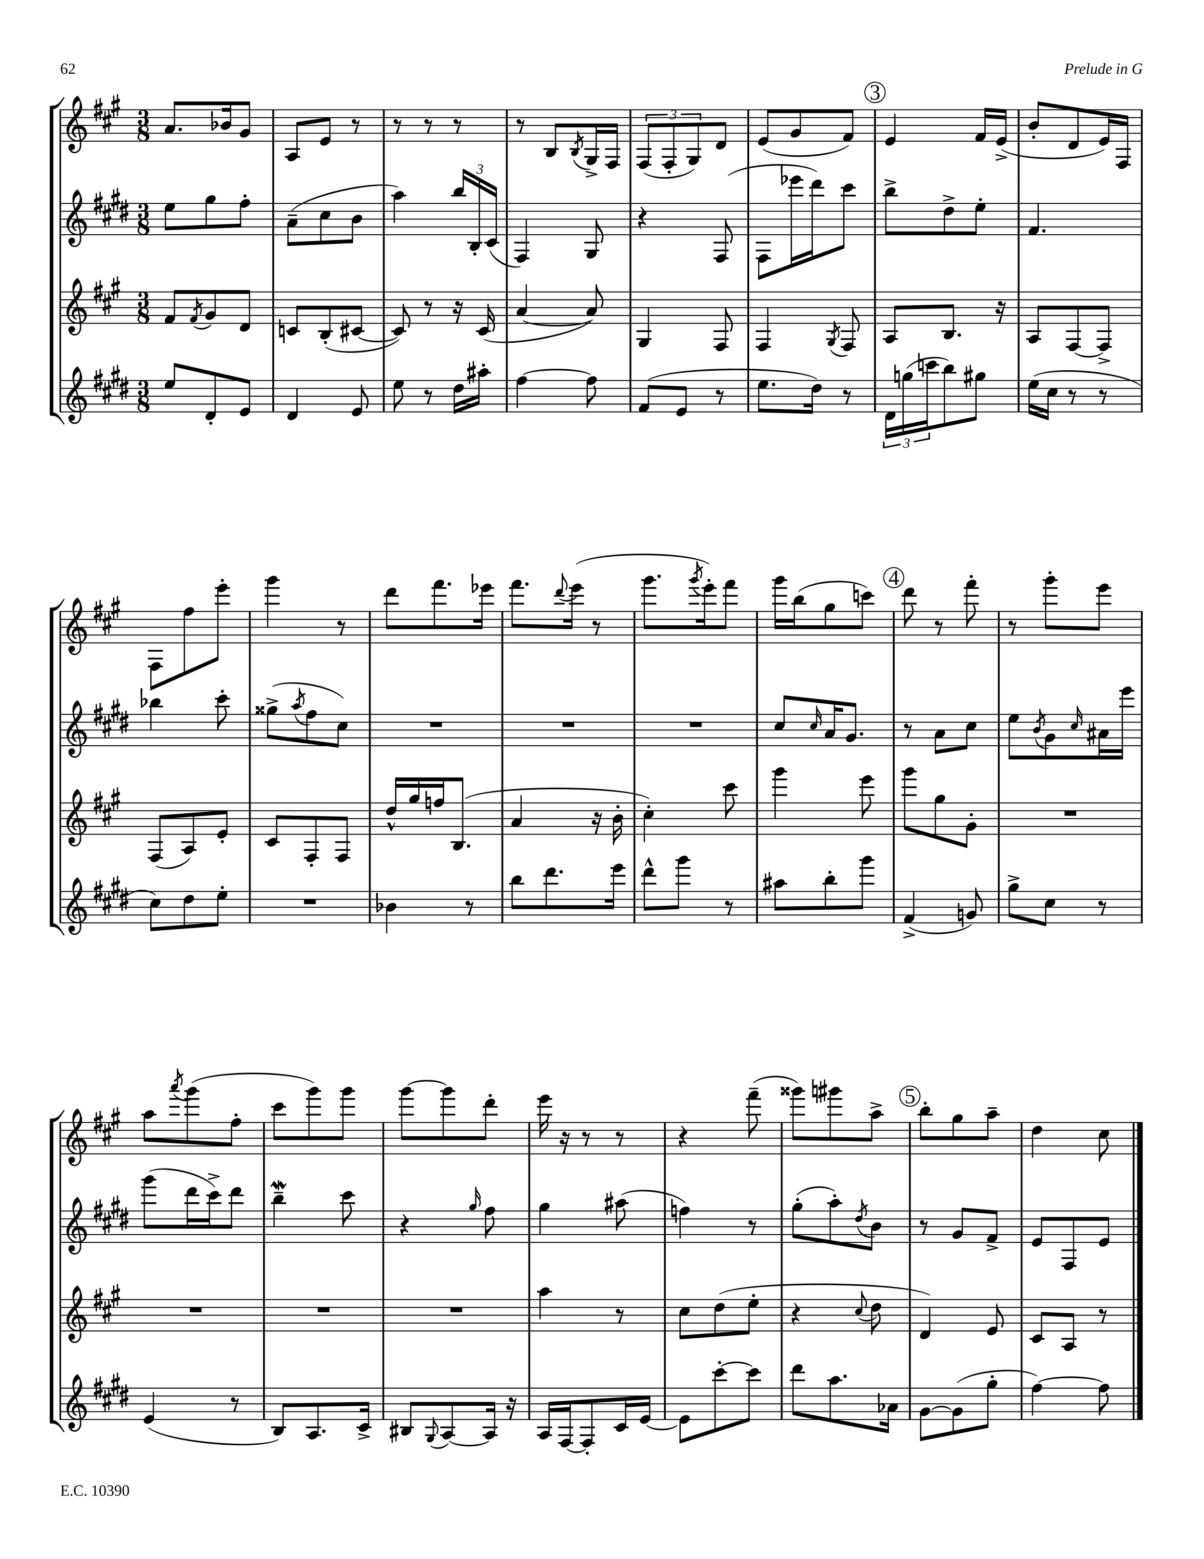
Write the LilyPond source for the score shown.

<<
\new StaffGroup <<
\new Staff = "s0" {
    \clef treble \key a \major \numericTimeSignature \time 3/8
    a'8. bes'16 gis'8 |
    a8 e'8 r8 |
    r8 r8 r8 |
    r8 b8 \acciaccatura { b8 } gis16-> fis16 |
    \tuplet 3/2 { fis8( fis8-. gis8) } d'8 |
    e'8( gis'8 fis'8) |
    \mark \markup { \circle "3" } e'4 fis'16 e'16->( |
    b'8-. d'8 e'16) fis16 |
    fis8 fis''8 e'''8-. |
    gis'''4 r8 |
    d'''8 fis'''8. ees'''16 |
    fis'''8. \appoggiatura { d'''8 } e'''16( r8 |
    gis'''8. \acciaccatura { gis'''8 } e'''16-.) fis'''8 |
    gis'''16 b''16( gis''8 c'''8) |
    \mark \markup { \circle "4" } d'''8 r8 fis'''8-. |
    r8 gis'''8-. e'''8 |
    a''8 \acciaccatura { a'''8 } gis'''8( fis''8-. |
    cis'''8 gis'''8) gis'''8 |
    gis'''8~ gis'''8 d'''8-. |
    e'''16 r16 r8 r8 |
    r4 fis'''8--( |
    gisis'''8) gis'''8 a''8-> |
    \mark \markup { \circle "5" } b''8-. gis''8 a''8-- |
    d''4 cis''8 \bar "|." |
}
\new Staff = "s1" {
    \clef treble \key e \major \numericTimeSignature \time 3/8
    e''8 gis''8 fis''8-. |
    a'8--( cis''8 b'8 |
    a''4) \tuplet 3/2 { b''16 b16-. cis'16( } |
    fis4) gis8 |
    r4 fis8( |
    fis8 ees'''16 dis'''16) cis'''8 |
    \mark \markup { \circle "3" } b''8-> dis''8-> e''8-. |
    fis'4. |
    bes''4 cis'''8-. |
    gisis''8->( \acciaccatura { a''8 } fis''8 cis''8) |
    R4. |
    R4. |
    R4. |
    cis''8 \grace { cis''16 } a'16 gis'8. |
    \mark \markup { \circle "4" } r8 a'8 cis''8 |
    e''8 \acciaccatura { b'8 } gis'8 \grace { cis''16 } ais'16 e'''16 |
    gis'''8( dis'''16 cis'''16->) dis'''8 |
    b''4--\mordent cis'''8 |
    r4 \grace { gis''16 } fis''8 |
    gis''4 ais''8( |
    f''4) r8 |
    gis''8-.( a''8-.) \acciaccatura { dis''8 } b'8 |
    \mark \markup { \circle "5" } r8 gis'8 fis'8-> |
    e'8 fis8 e'8 \bar "|." |
}
\new Staff = "s2" {
    \clef treble \key a \major \numericTimeSignature \time 3/8
    fis'8 \acciaccatura { fis'8 } gis'8 d'8 |
    c'8 b8-.( cis'8~ |
    cis'8) r8 r16 cis'16( |
    a'4~ a'8) |
    gis4 fis8 |
    fis4 \acciaccatura { gis8 } fis8 |
    \mark \markup { \circle "3" } a8 b8. r16 |
    a8 fis8~ fis8-> |
    fis8( a8) e'8-. |
    cis'8 fis8-. fis8 |
    d''16-^ gis''16 f''16 b8.( |
    a'4 r16 b'16-. |
    cis''4-.) cis'''8 |
    gis'''4 e'''8 |
    \mark \markup { \circle "4" } gis'''8 gis''8 gis'8-. |
    R4. |
    R4. |
    R4. |
    R4. |
    a''4 r8 |
    cis''8 d''8( e''8-. |
    r4 \appoggiatura { cis''8 } d''8 |
    \mark \markup { \circle "5" } d'4) e'8 |
    cis'8 a8 r8 \bar "|." |
}
\new Staff = "s3" {
    \clef treble \key e \major \numericTimeSignature \time 3/8
    e''8 dis'8-. e'8 |
    dis'4 e'8 |
    e''8 r8 dis''16 ais''16-. |
    fis''4~ fis''8 |
    fis'8( e'8 r8 |
    e''8. dis''16) r8 |
    \mark \markup { \circle "3" } \tuplet 3/2 { dis'16 g''16( c'''16 } b''8) gis''8 |
    e''16( cis''16 r8 r8 |
    cis''8) dis''8 e''8-. |
    R4. |
    bes'4 r8 |
    b''8 dis'''8. e'''16 |
    dis'''8-^ gis'''8 r8 |
    ais''8 b''8-. gis'''8 |
    \mark \markup { \circle "4" } fis'4->( g'8) |
    gis''8-> cis''8 r8 |
    e'4( r8 |
    b8) a8. cis'16-> |
    bis8 \appoggiatura { gis8 } a8~ a16 r16 |
    a16 fis16~ fis8-. cis'16 e'16~ |
    e'8 cis'''8~-. cis'''8 |
    dis'''8 a''8. aes'16 |
    \mark \markup { \circle "5" } gis'8~ gis'8( gis''8-. |
    fis''4~) fis''8 \bar "|." |
}
>>
>>
\layout { \context { \Score \remove "Bar_number_engraver" } }
